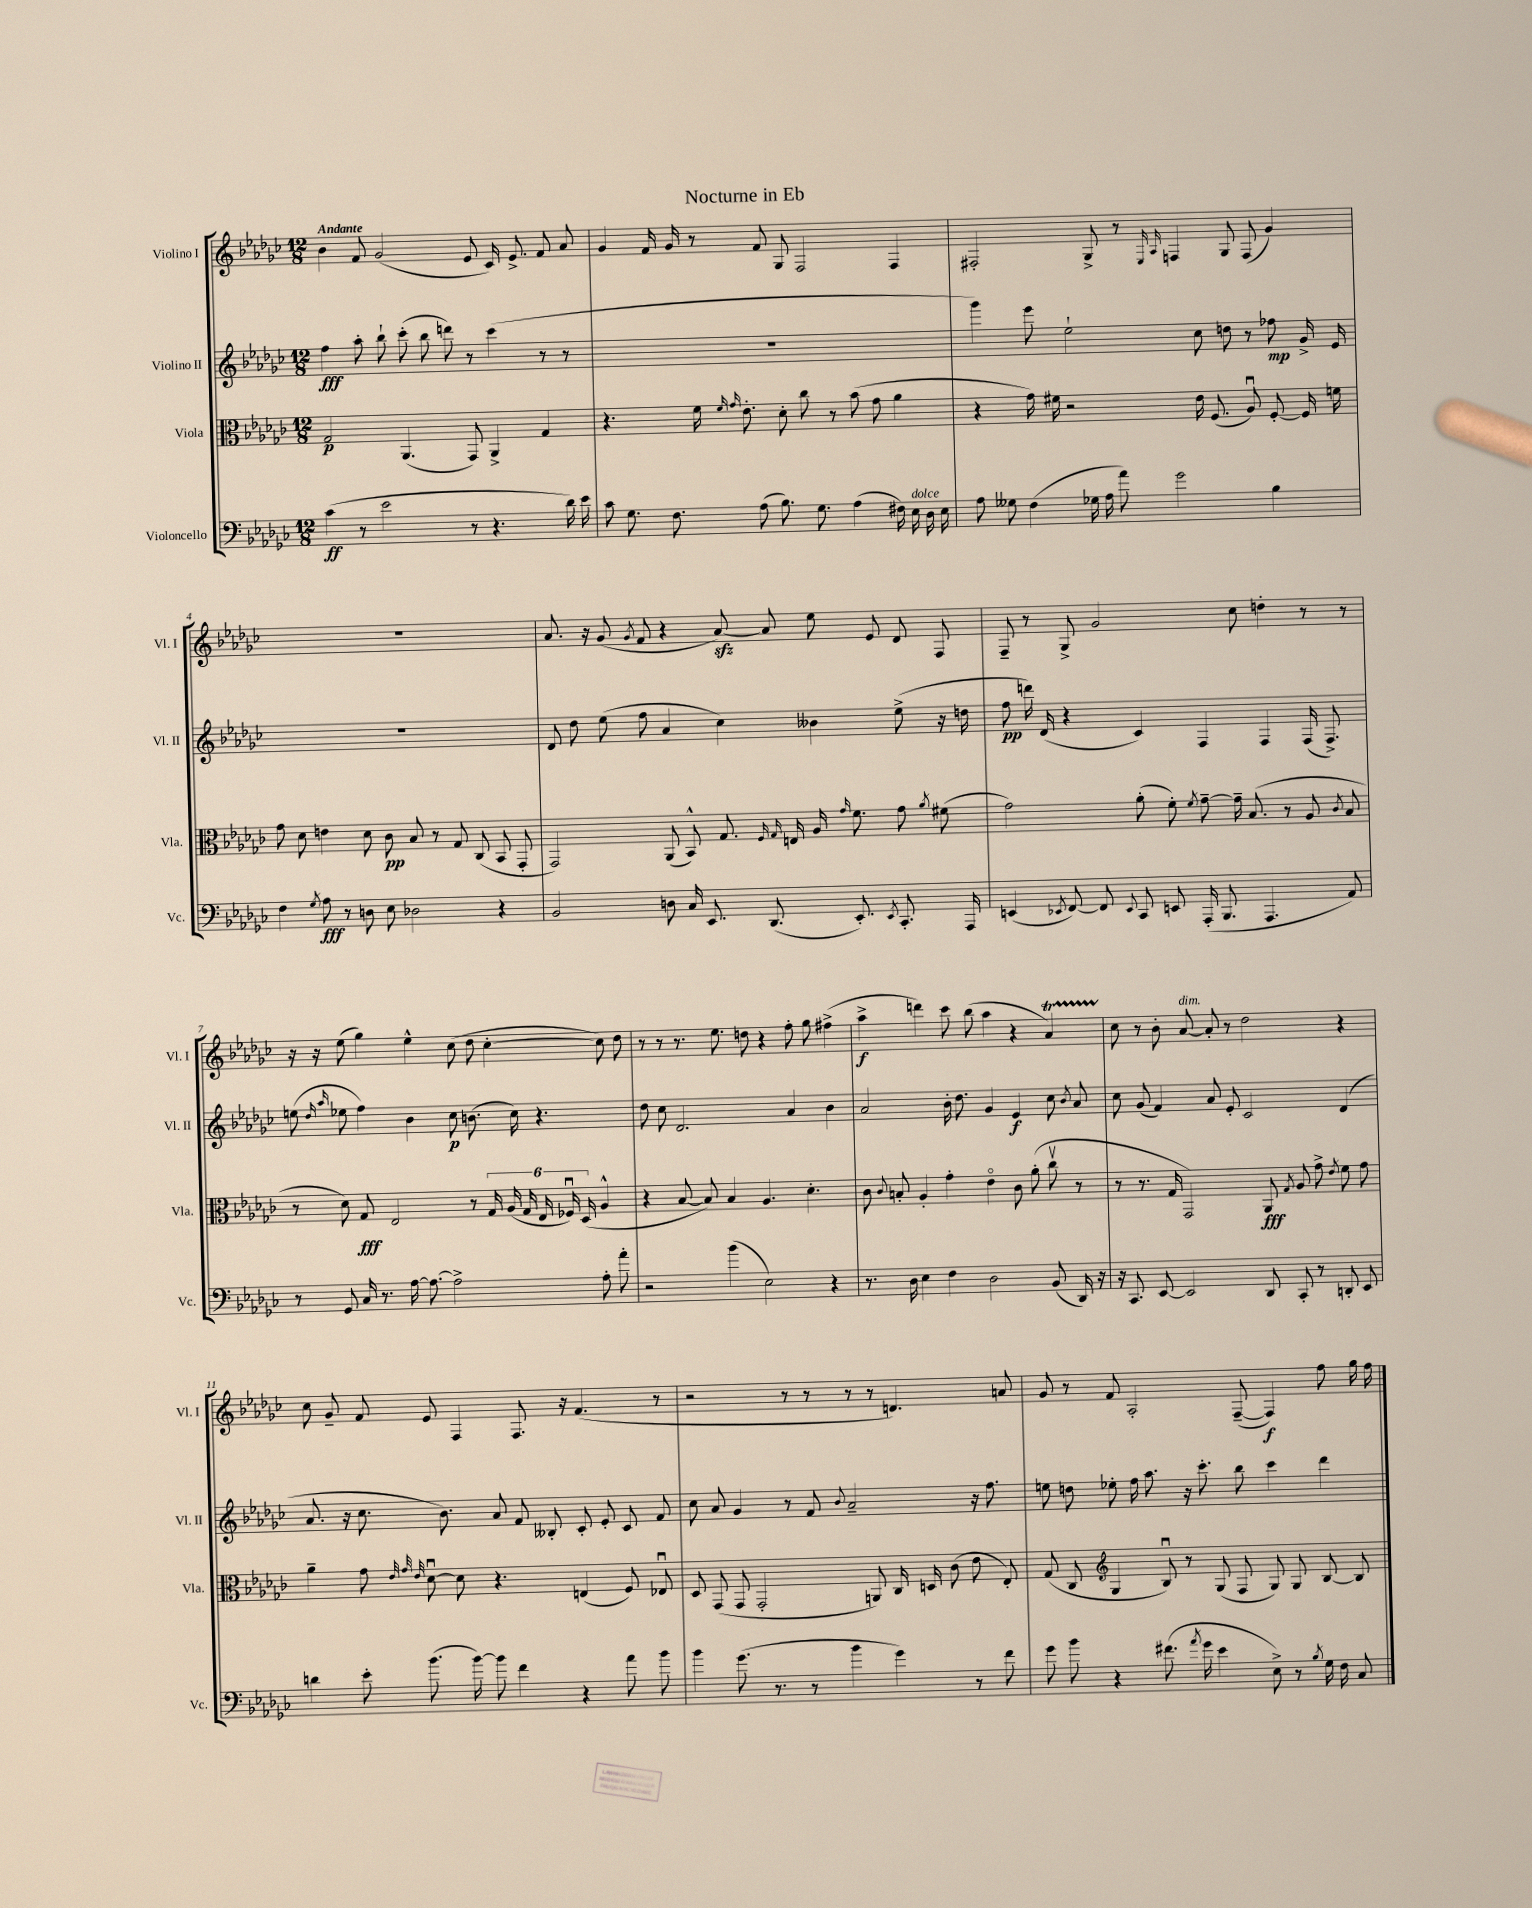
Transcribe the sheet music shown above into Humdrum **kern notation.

**kern	**dynam	**kern	**dynam	**kern	**dynam	**kern	**dynam
*part4	*part4	*part3	*part3	*part2	*part2	*part1	*part1
*staff4	*staff4	*staff3	*staff3	*staff2	*staff2	*staff1	*staff1
*I"Violoncello	*	*I"Viola	*	*I"Violino II	*	*I"Violino I	*
*I'Vc.	*	*I'Vla.	*	*I'Vl. II	*	*I'Vl. I	*
*clefF4	*	*clefC3	*	*clefG2	*	*clefG2	*
*k[b-e-a-d-g-c-]	*	*k[b-e-a-d-g-c-]	*	*k[b-e-a-d-g-c-]	*	*k[b-e-a-d-g-c-]	*
*M12/8	*	*M12/8	*	*M12/8	*	*M12/8	*
=1	=1	=1	=1	=1	=1	=1	=1
!	!	!	!	!	!	!LO:TX:a:B:t=Andante	!
(4c-\	ff	2G-/	p	4ff\	fff	4b-\	.
8r	.	.	.	8aa-'\	.	8f/	.
2e-\	.	.	.	8bb-`\	.	(2g-/	.
.	.	(4.AA-/	.	(8ccc-'\	.	.	.
.	.	.	.	8bb-\	.	.	.
.	.	.	.	8dddn\)	.	.	.
8r	.	8GG-/)	.	8r	.	8e-/	.
4.r	.	4AA-^/	.	(4ccc-\	.	16c-/)	.
.	.	.	.	.	.	8.e-^/	.
.	.	4G-/	.	8r	.	8f/	.
16d-\)	.	.	.	8r	.	8a-/	.
16e-\	.	.	.	.	.	.	.
=2	=2	=2	=2	=2	=2	=2	=2
8c-\	.	4.r	.	1.r	.	4g-/	.
8.G-\	.	.	.	.	.	.	.
.	.	.	.	.	.	16f/	.
8.F\	.	.	.	.	.	16g-/	.
.	.	16f\	.	.	.	8r	.
.	.	16qqf/	.	.	.	.	.
.	.	16qqg-/	.	.	.	.	.
.	.	8.e-'\	.	.	.	.	.
(8A-\	.	.	.	.	.	8f/	.
8.B-\)	.	8d-'\	.	.	.	8G-/	.
.	.	8cc-\	.	.	.	2F/	.
8.G-\	.	.	.	.	.	.	.
.	.	8r	.	.	.	.	.
(4A-\	.	(8b-\	.	.	.	.	.
.	.	8g-\	.	.	.	.	.
16F#X\)	.	4a-\	.	.	.	4F/	.
!LO:TX:a:i:t=dolce	!	!	!	!	!	!	!
16E-\	.	.	.	.	.	.	.
16D-\	.	.	.	.	.	.	.
16E-\	.	.	.	.	.	.	.
=3	=3	=3	=3	=3	=3	=3	=3
8A-\	.	4r	.	4ggg-\)	.	2F#X'/	.
8G--X\	.	.	.	.	.	.	.
(4F\	.	16g-\)	.	8eee-\	.	.	.
.	.	16f#X\	.	.	.	.	.
.	.	2r	.	2ee-`\	.	.	.
16G-X\	.	.	.	.	.	8G-^/	.
16A-\	.	.	.	.	.	.	.
8a-\)	.	.	.	.	.	8r	.
.	.	.	.	.	.	16qqE-/	.
.	.	.	.	.	.	16qqA-/	.
2g-\	.	.	.	.	.	4Fn/	.
.	.	16e-\	.	8cc-\	.	.	.
.	.	(8.F/	.	.	.	.	.
.	.	.	.	8ddn\	.	8G-/	.
.	.	8A-u/)	.	8r	.	(8F/	.
4B-\	.	[8F'/	.	8ff-X\	mp	4g-/)	.
.	.	16F/]	.	16g-^/	.	.	.
.	.	16fn\	.	16e-/	.	.	.
!!LO:LB:g=z
=4	=4	=4	=4	=4	=4	=4	=4
4F\	.	8g-\	.	1.r	.	1.r	.
.	.	8d-\	.	.	.	.	.
8qG-/	.	.	.	.	.	.	.
8A-\	fff	4en\	.	.	.	.	.
8r	.	.	.	.	.	.	.
8Dn\	.	8d-\	.	.	.	.	.
8E-\	.	8c-\	pp	.	.	.	.
2D-X\	.	8B-/	.	.	.	.	.
.	.	8r	.	.	.	.	.
.	.	8G-/	.	.	.	.	.
.	.	(8C-/	.	.	.	.	.
4r	.	8BB-/	.	.	.	.	.
.	.	8GG-'/	.	.	.	.	.
=5	=5	=5	=5	=5	=5	=5	=5
2BB-/	.	2GG-/)	.	8d-/	.	8.a-/	.
.	.	.	.	8dd-\	.	.	.
.	.	.	.	.	.	16r	.
.	.	.	.	(8ee-\	.	(8g-/	.
.	.	.	.	.	.	8qg-/	.
.	.	.	.	8ff\	.	8f/	.
8Dn\	.	(8AA-/	.	4a-/	.	4r	.
16C-/	.	8BB-^^/)	.	.	.	.	.
8.EE-/	.	.	.	.	.	.	.
.	.	8.G-/	.	4cc-\)	.	[8a-zz/)	.
(8.DD-/	.	.	.	.	.	8a-/]	.
.	.	16qqF/	.	.	.	.	.
.	.	16qqG-/	.	.	.	.	.
.	.	16En/	.	.	.	.	.
.	.	16A-/	.	4b--X\	.	8ee-\	.
.	.	16qqg-/	.	.	.	.	.
8.EE-'/)	.	8.f\	.	.	.	.	.
.	.	.	.	.	.	8e-/	.
8qEE-/	.	.	.	.	.	.	.
8.CC-'/	.	8g-\	.	(8ee-^\	.	8d-/	.
.	.	8qa-/	.	.	.	.	.
.	.	(8f#X\	.	16r	.	8F/	.
16AAA-/	.	.	.	16ddn\	.	.	.
=6	=6	=6	=6	=6	=6	=6	=6
(4EEn/	.	2g-\)	.	8ff\	pp	8F~/	.
.	.	.	.	16dddn\)	.	8r	.
.	.	.	.	(16d-/	.	.	.
8qEE-X/	.	.	.	.	.	.	.
[8FF/)	.	.	.	4r	.	8G-^/	.
8FF/]	.	.	.	.	.	2g-/	.
8qqEE-/	.	.	.	.	.	.	.
8CC-/	.	(8a-'\	.	4c-/)	.	.	.
8EEn/	.	8f'\)	.	.	.	.	.
.	.	8qf/	.	.	.	.	.
(16AAA-'/	.	[8g-~\	.	4F/	.	.	.
8.BBB-/	.	.	.	.	.	.	.
.	.	16g-~\]	.	.	.	8cc-\	.
.	.	(8.B-/	.	.	.	.	.
4.AAA-/	.	.	.	4F/	.	4ddn'\	.
.	.	8r	.	.	.	.	.
.	.	8A-/	.	(16F/	.	8r	.
.	.	.	.	8.F^/)	.	.	.
.	.	8qc-/	.	.	.	.	.
8AA-/)	.	8B-/	.	.	.	8r	.
!!LO:LB:g=z
=7	=7	=7	=7	=7	=7	=7	=7
8r	.	8r	.	(8een\	.	16r	.
.	.	.	.	.	.	16r	.
.	.	.	.	16qqdd-/	.	.	.
.	.	.	.	16qqaa-/	.	.	.
8GG-/	.	8d-\)	.	8ee-X\	.	(8ee-\	.
16C-/	.	8G-/	fff	4ff\)	.	4gg-\)	.
8.r	.	.	.	.	.	.	.
.	.	2E-/	.	.	.	.	.
[16A-\	.	.	.	4b-\	.	4ee-^^\	.
8.A-\_	.	.	.	.	.	.	.
2A-^\]	.	.	.	8cc-\	p	(8cc-\	.
.	.	8r	.	(8.bn\	.	8dd-\	.
.	.	24G-/	.	.	.	[4cc-'\	.
.	.	(24A-/	.	.	.	.	.
.	.	.	.	16cc-\)	.	.	.
.	.	24G-/	.	.	.	.	.
.	.	24E-/	.	4.r	.	.	.
.	.	24F-Xu/)	.	.	.	.	.
.	.	(24D-/	.	.	.	.	.
8A-'\	.	4A-^^/	.	.	.	8cc-\])	.
8a-'\	.	.	.	.	.	8dd-\	.
=8	=8	=8	=8	=8	=8	=8	=8
2r	.	4r	.	8dd-\	.	8r	.
.	.	.	.	8cc-\	.	8r	.
.	.	[8B-/	.	2.d-/	.	8.r	.
.	.	8B-/])	.	.	.	.	.
.	.	.	.	.	.	8.ee-\	.
(4b-\	.	4B-/	.	.	.	.	.
.	.	.	.	.	.	8ddn\	.
2E-\)	.	4.A-/	.	.	.	4r	.
.	.	.	.	4a-/	.	8ff'\	.
.	.	4.d-'\	.	.	.	8gg-\	.
4r	.	.	.	4b-\	.	(4ff#X^\	.
=9	=9	=9	=9	=9	=9	=9	=9
8.r	.	8c-\	.	2a-/	.	4aa-^\	f
.	.	8qqc-/	.	.	.	.	.
.	.	8Bn'/	.	.	.	.	.
16D-\	.	.	.	.	.	.	.
4E-\	.	4A-'/	.	.	.	4dddn\)	.
4F\	.	4g-'\	.	16b-'\	.	8ccc-\	.
.	.	.	.	8.dd-\	.	.	.
.	.	.	.	.	.	(8bb-\	.
2D-\	.	4e-\	.	4g-/	.	4aa-\	.
.	.	8c-\	.	4e-/	f	4r	.
.	.	(8a-'\	.	.	.	.	.
(8BB-/	.	8cc-v\	.	8cc-\	.	4a-T/)	.
.	.	.	.	8qb-/	.	.	.
16DD-/)	.	8r	.	8a-/	.	.	.
16r	.	.	.	.	.	.	.
=10	=10	=10	=10	=10	=10	=10	=10
16r	.	8r	.	8cc-\	.	8cc-\	.
8.CC-/	.	.	.	.	.	.	.
.	.	8.r	.	(8g-/	.	8r	.
[8EE-/	.	.	.	4f/)	.	8b-'\	.
.	.	16G-/	.	.	.	.	.
!	!	!	!	!	!	!LO:TX:a:i:t=dim.	!
2EE-/]	.	2GG-/)	.	.	.	[8a-/	.
.	.	.	.	8a-/	.	8a-'/]	.
.	.	.	.	8e-'/	.	8r	.
.	.	.	.	2c-/	.	2dd-\	.
8DD-/	.	8AA-/	fff	.	.	.	.
.	.	8qG-/	.	.	.	.	.
8CC-'/	.	8A-/	.	.	.	.	.
8r	.	8g-^\	.	.	.	.	.
.	.	8qe-/	.	.	.	.	.
8DDn'/	.	8f\	.	(4d-/	.	4r	.
8EE-/	.	8g-\	.	.	.	.	.
!!LO:LB:g=z
=11	=11	=11	=11	=11	=11	=11	=11
4dn\	.	4a-~\	.	8.a-/	.	8cc-\	.
.	.	.	.	.	.	8g-~/	.
.	.	.	.	16r	.	.	.
8e-'\	.	8g-\	.	8.cc-\	.	8f/	.
.	.	32qqe-/	.	.	.	.	.
.	.	32qqg-/	.	.	.	.	.
.	.	32qqe-/	.	.	.	.	.
(8.b-\	.	[8d-u\	.	.	.	8e-/	.
.	.	.	.	8.b-\)	.	.	.
.	.	8d-\]	.	.	.	4F/	.
[16b-\)	.	.	.	.	.	.	.
8b-\]	.	4.r	.	8a-/	.	.	.
4f\	.	.	.	8f/	.	8.F/	.
.	.	.	.	8B--X'/	.	.	.
.	.	.	.	.	.	16r	.
4r	.	(4En/	.	8c-'/	.	(4.f/	.
.	.	.	.	8e-'/	.	.	.
8a-\	.	8F/)	.	8c-/	.	.	.
8b-\	.	8E-Xu/	.	8f/	.	8r	.
=12	=12	=12	=12	=12	=12	=12	=12
4b-\	.	8D-/	.	8cc-\	.	2r	.
.	.	(8GG-/	.	8a-/	.	.	.
(8.g-\	.	8GG-/	.	4g-/	.	.	.
.	.	2GG-'/	.	.	.	.	.
8.r	.	.	.	.	.	.	.
.	.	.	.	8r	.	8r	.
8r	.	.	.	8f/	.	8r	.
.	.	.	.	8qqb-/	.	.	.
4b-\	.	.	.	2a-~/	.	8r	.
.	.	8AAn/)	.	.	.	8r	.
4g-\)	.	16C-/	.	.	.	4.dn/)	.
.	.	16Dn/	.	.	.	.	.
.	.	(8c-\	.	.	.	.	.
8r	.	8e-\	.	16r	.	.	.
.	.	.	.	8.ff\	.	.	.
8f\	.	8E-'/)	.	.	.	8an/	.
=13	=13	=13	=13	=13	=13	=13	=13
8g-\	.	(8G-/	.	8een\	.	8g-/	.
8b-\	.	8C-/	.	8ddn\	.	8r	.
*	*	*clefG2	*	*	*	*	*
4r	.	4G-/	.	8ee-X'\	.	8f/	.
.	.	.	.	16ff\	.	2A-'/	.
.	.	.	.	8.aa-\	.	.	.
(8.f#X\	.	8B-u/)	.	.	.	.	.
.	.	8r	.	16r	.	.	.
8qa-/	.	.	.	.	.	.	.
16g-\	.	.	.	8.ccc-'\	.	.	.
4e-\	.	(8G-/	.	.	.	.	.
.	.	8F/	.	8bb-\	.	([8F~/	.
8E-^\)	.	8G-/)	.	4ccc-\	.	4F/])	f
8r	.	8G-/	.	.	.	.	.
8qB-/	.	.	.	.	.	.	.
16G-\	.	[8B-/	.	4ddd-\	.	8ff\	.
16F\	.	.	.	.	.	.	.
8C-/	.	8B-/]	.	.	.	16gg-\	.
.	.	.	.	.	.	16ff\	.
==	==	==	==	==	==	==	==
*-	*-	*-	*-	*-	*-	*-	*-
